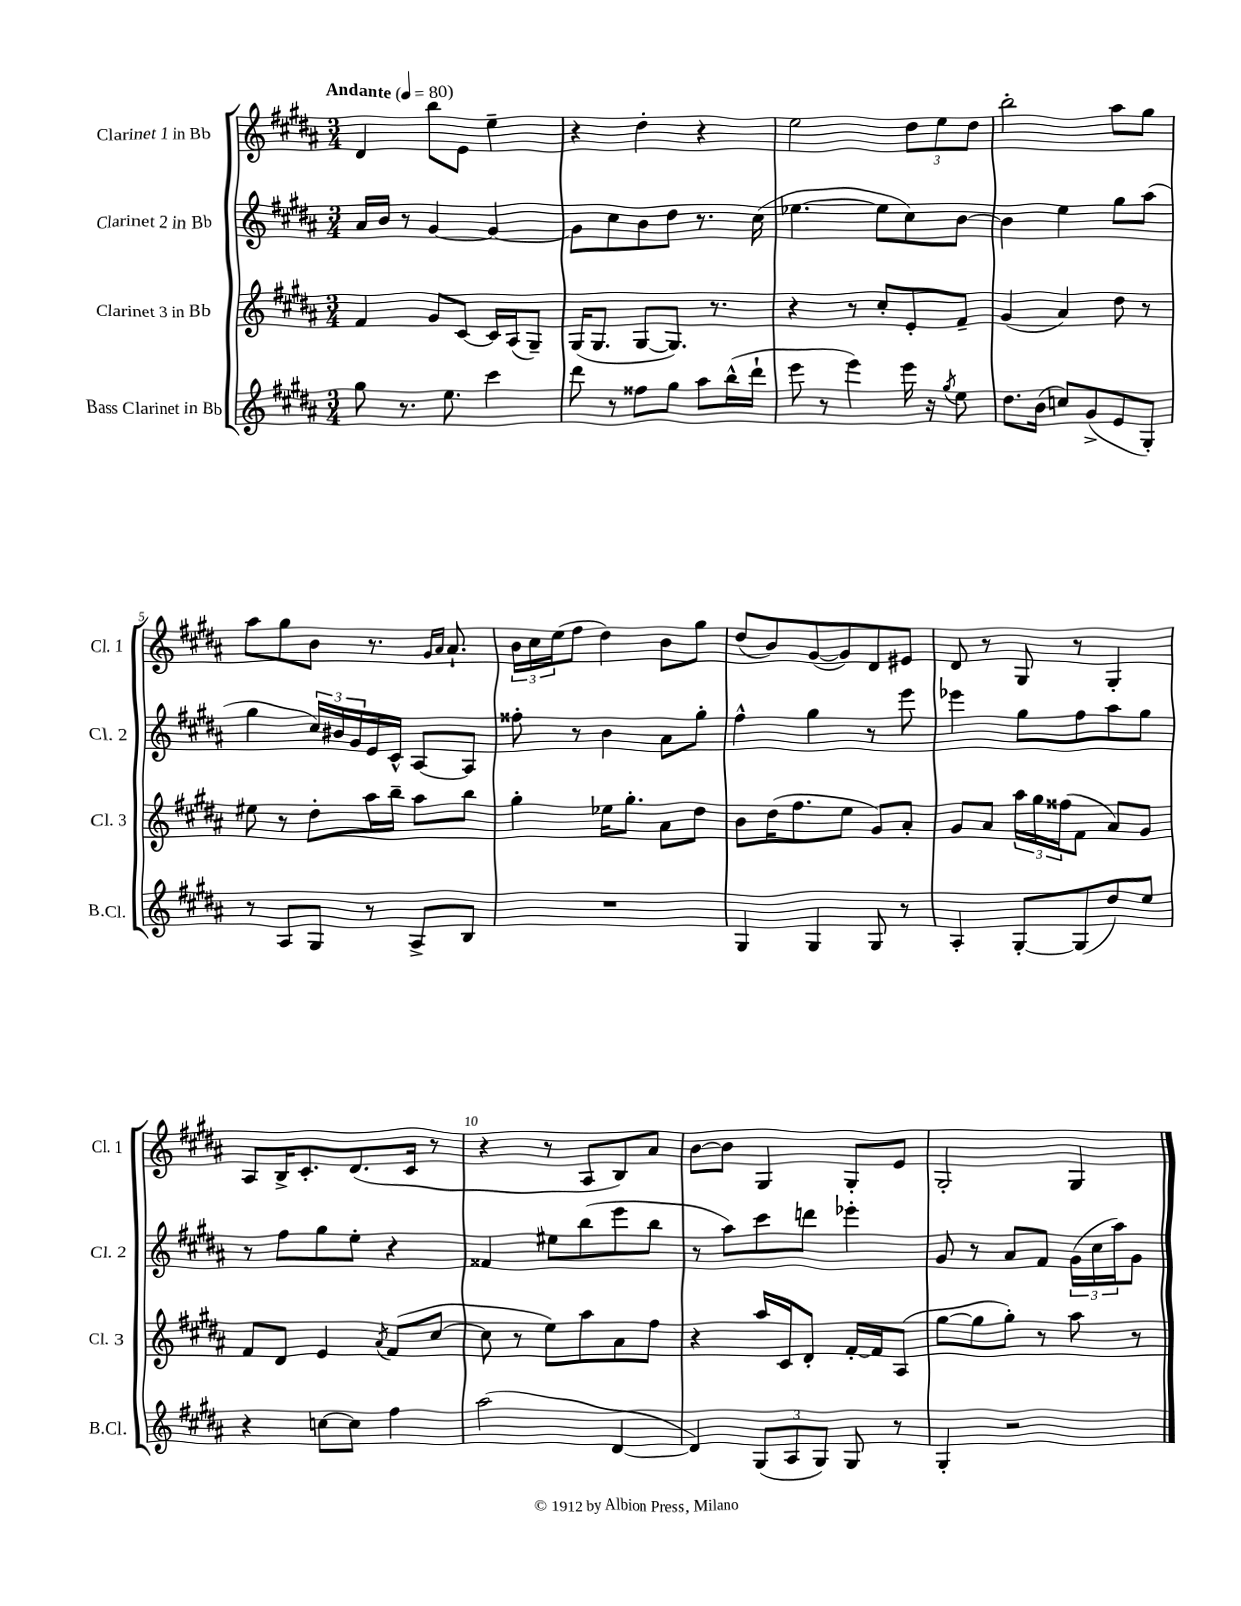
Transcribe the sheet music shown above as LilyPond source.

<<
\new StaffGroup <<
\new Staff = "s0" \with { instrumentName = "Clarinet 1 in Bb" shortInstrumentName = "Cl. 1" } {
    \clef treble \key b \major \numericTimeSignature \time 3/4 \tempo "Andante" 4 = 80
    dis'4 b''8 e'8 e''4-- |
    r4 dis''4-. r4 |
    e''2 \tuplet 3/2 { dis''8 e''8 dis''8 } |
    b''2-. ais''8 gis''8 |
    ais''8 gis''8 b'8 r8. \grace { gis'16 ais'16 } ais'8.-! |
    \tuplet 3/2 { b'16 cis''16 e''16( } fis''8 dis''4) b'8 gis''8 |
    dis''8( b'8) gis'8~( gis'8) dis'8 eis'8 |
    dis'8 r8 gis8 r8 gis4-. |
    ais8 b16-> cis'8.-. dis'8.( cis'16 r8 |
    r4 r8 ais8 b8) ais'8 |
    b'8~ b'8 gis4 gis8-. e'8 |
    gis2-. gis4 \bar "|." |
}
\new Staff = "s1" \with { instrumentName = "Clarinet 2 in Bb" shortInstrumentName = "Cl. 2" } {
    \clef treble \key b \major \numericTimeSignature \time 3/4
    ais'16 b'16 r8 gis'4~ gis'4~ |
    gis'8 cis''8 b'8 dis''8 r8. cis''16( |
    ees''4.~ ees''8 cis''8) b'8~ |
    b'4 e''4 gis''8 ais''8( |
    gis''4 \tuplet 3/2 { cis''16) bis'16 gis'16 } e'16 cis'16-^ ais8~ ais8 |
    fisis''8-. r8 b'4 ais'8 gis''8-. |
    fis''4-^ gis''4 r8 e'''8 |
    ees'''4 gis''8 fis''8 ais''8 gis''8 |
    r8 fis''8 gis''8 e''8-. r4 |
    fisis'4 eis''8 b''8( e'''8 b''8 |
    r8 ais''8) cis'''8 d'''8 ees'''4-. |
    gis'8 r8 ais'8 fis'8 \tuplet 3/2 { gis'16( cis''16 ais''16) } gis'8 \bar "|." |
}
\new Staff = "s2" \with { instrumentName = "Clarinet 3 in Bb" shortInstrumentName = "Cl. 3" } {
    \clef treble \key b \major \numericTimeSignature \time 3/4
    fis'4 gis'8 cis'8~ cis'16 ais16( gis8--) |
    gis16( gis8. gis8~ gis8.) r8. |
    r4 r8 cis''8-. e'8-. fis'8-- |
    gis'4( ais'4) dis''8 r8 |
    eis''8 r8 dis''8-. ais''16 b''16-- ais''8 b''8 |
    gis''4-. ees''16 gis''8.-. ais'8 dis''8 |
    b'8 dis''16( fis''8. e''8 gis'8) ais'8-. |
    gis'8 ais'8 \tuplet 3/2 { ais''16 gis''16 fisis''16( } fis'8 ais'8) gis'8 |
    fis'8 dis'8 e'4 \acciaccatura { ais'8 } fis'8( cis''8~ |
    cis''8 r8 e''8) ais''8 ais'8 fis''8 |
    r4 ais''16 cis'16 dis'8-. fis'16~-. fis'16 ais8( |
    gis''8~ gis''8 gis''8-.) r8 ais''8 r8 \bar "|." |
}
\new Staff = "s3" \with { instrumentName = "Bass Clarinet in Bb" shortInstrumentName = "B.Cl." } {
    \clef treble \key b \major \numericTimeSignature \time 3/4
    gis''8 r8. e''8. cis'''4 |
    dis'''8 r8 fisis''8 gis''8 ais''8 b''16-^( dis'''16-! |
    e'''8 r8 e'''4) e'''16 r16 \acciaccatura { gis''8 } e''8 |
    dis''8. b'16( c''8) gis'8->( e'8 gis8-.) |
    r8 ais8 gis8 r8 ais8-> b8 |
    R2. |
    gis4 gis4 gis8 r8 |
    ais4-. gis8~-. gis8( dis''8) e''8 |
    r4 c''8~ c''8 fis''4 |
    ais''2( dis'4~ |
    dis'4) \tuplet 3/2 { gis8( ais8 gis8) } gis8 r8 |
    gis4-. r2 \bar "|." |
}
>>
>>
\layout { \context { \Score \override BarNumber.break-visibility = ##(#f #t #t) barNumberVisibility = #(every-nth-bar-number-visible 5) } }
